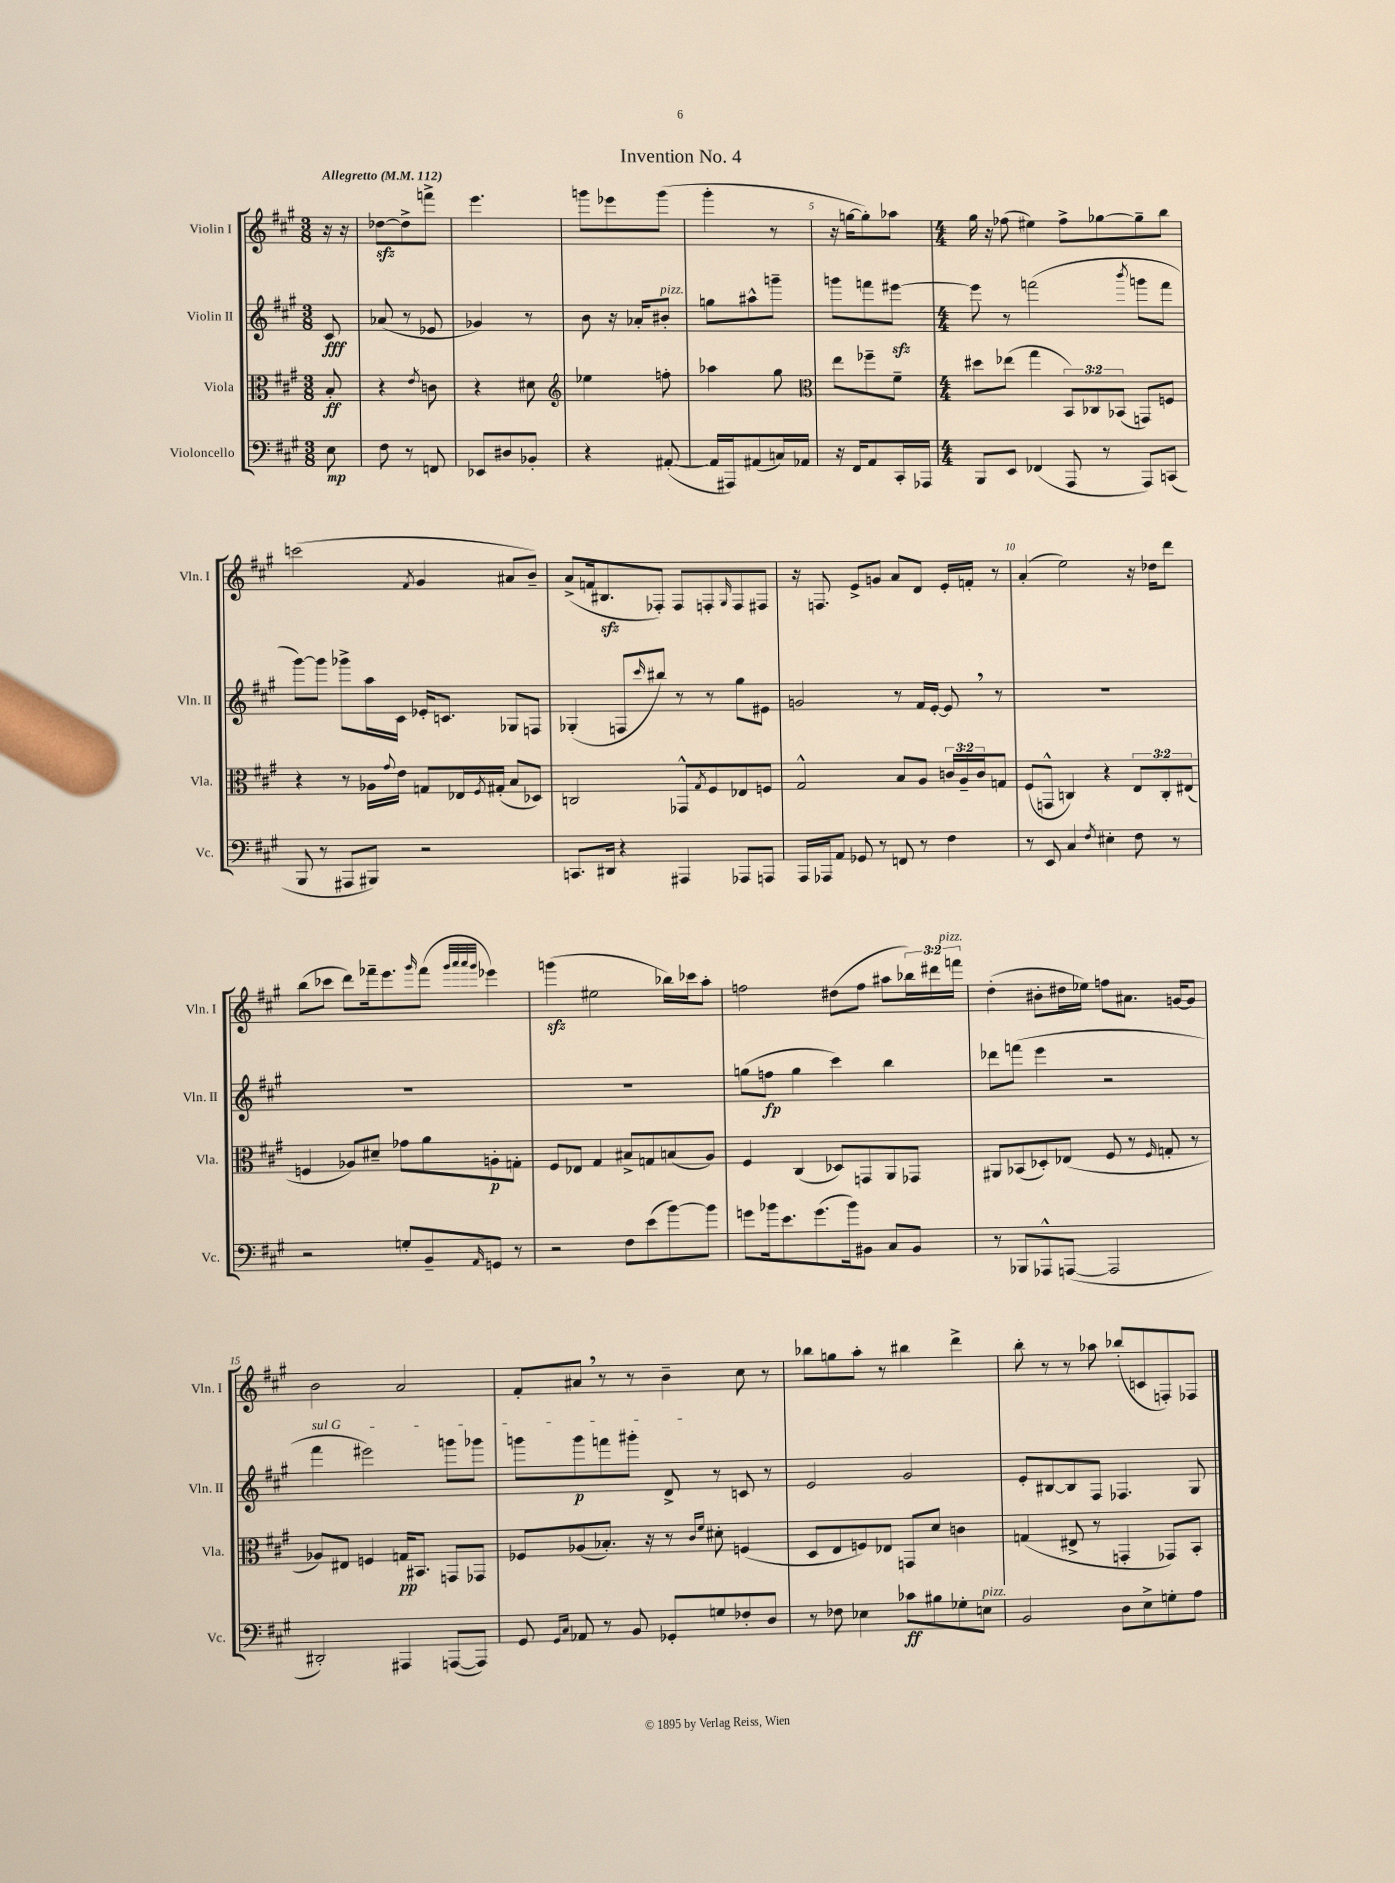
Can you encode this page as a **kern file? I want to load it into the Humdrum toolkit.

**kern	**kern	**kern	**kern
*staff4	*staff3	*staff2	*staff1
*clefF4	*clefC3	*clefG2	*clefG2
*k[f#c#g#]	*k[f#c#g#]	*k[f#c#g#]	*k[f#c#g#]
*M3/8	*M3/8	*M3/8	*M3/8
*MM112	*MM112	*MM112	*MM112
8E\	8B'/	8c#/	16r
.	.	.	16r
=	=	=	=
8F#\	4r	(8a-/	[8dd-\L
8r	.	8r	8dd-^\]
.	8qe/	.	.
8FF/	8c\	8e-/	8fff^\J
=	=	=	=
8EE-/L	4r	4g-/)	4.eee\
8D#/	.	.	.
8BB-'/J	8d#\	8r	.
=	=	=	=
*	*clefG2	*	*
4r	4ee-\	8b\	8ggg\L
.	.	16r	8eee-\
.	.	16a-'/LK	.
([8AA#'/	8ff'\	8b#'/J	(8ggg\J
=	=	=	=
16AA#/]LL	4aa-\	8gg\L	4ggg#'\
16AAA#/J)	.	.	.
(8AA#/	.	8aa#^^\	.
16C/L)	8gg#\	8ggg~\J	8r
16AA-/JJ	.	.	.
=	=	=	=
*	*clefC3	*	*
16r	8ee\L	8ggg\L	16r
16FF#/LK	.	.	[16gg\LK
8AA/	8ff-~\	8fff\	8gg'\])
16CC#'/L	8f#~\J	[8eee#\J	8aa-\J
16AAA-/JJ	.	.	.
=	=	=	=
*M4/4	*M4/4	*M4/4	*M4/4
8BBB/L	8dd#\L	8eee#\]	16gg#\
.	.	.	16r
8EE/J	(8ee-\J	8r	(8ff-\
(4FF-/	4gg#\	(2fff\	4ee#\)
8AAA/	12BB/L)	.	8ff-^\L
.	12C-/	.	.
8r	.	.	[8gg-\
.	(12BB-/J	.	.
.	.	8qbbb/	.
8AAA/L)	8GG/L)	8ggg\L	8gg-~\]
(8CC/J	8F/J	8fff\J	8bb\J
=	=	=	=
8BBB/	4r	[8ggg#\L)	(2ccc\
8r	.	8ggg#\]J	.
8AAA#/L	8r	8ggg-^\L	.
8BBB#/J)	16A-\LL	16aa\L	.
.	8qqg#/	.	.
.	16e\JJ	16c#\JJ	.
.	.	.	8qf#/
2r	8G/L	16e-'/LK	4g#/
.	.	8.c/J	.
.	16E-/L	.	.
.	8qF#/	.	.
.	(16G#'/JJ	.	.
.	8B/L	8G-/L	8a#/L
.	8D-/J)	8F/J	8b~/J)
=	=	=	=
8.CC/L	2C/	(4G-'/	(8a^/L
.	.	.	16f/k
16DD#/Jk	.	.	8.B#/
4r	.	8F/L	.
.	.	16qqccc#/	.
.	.	8bb#/J)	8F-'/J)
4AAA#/	8GG-^^/L	8r	8F-/L
.	8qG#/	.	.
.	8F#/	8r	8F'/
.	.	.	16qqG#/
8AAA-/L	8E-/	8gg#\L	8F/
8AAA/J	8F/J	8e#\J	8F#/J
=	=	=	=
16AAA/LL	2G#^^/	2g/	16r
16AAA-/J	.	.	8.F/
8AA/J	.	.	.
8GG-/	.	.	8e^/L
8r	.	.	8g/J
8FF/	8B/L	8r	8a/L
8r	8A/J	16f#/LL	8d/J
.	.	[16e'/JJ	.
4F#\	24c/LL	8e/]	16e'/LL
.	24A~/	.	.
.	.	.	16f'/JJ
.	24c/J	.	.
.	8G/J	8r	8r
=	=	=	=
8r	(8F#/L	1r	(4a'/
8EE/	8GG^^/J	.	.
4C#/	4C/)	.	2ee\)
8qF#/	.	.	.
4E#'\	4r	.	.
8F#\	12E/L	.	16r
.	.	.	16dd-\LK
.	12C'/	.	.
8r	.	.	8ddd\J
.	(12E#/J	.	.
=	=	=	=
2r	4F/	1r	(8bb\L
.	.	.	8ccc-\J
.	8A-/L)	.	8ddd\L)
.	8d#~/J	.	16fff-~\k
.	.	.	8.eee\
8G'/L	8g-\L	.	.
.	.	.	16qqggg#/
8BB~/	8a\	.	(8fff-\J
.	.	.	32qqggg#/LLL
.	.	.	32qqaaa/
.	.	.	32qqaaa/
16qqAA/	.	.	32qqggg#/JJJ
8GG/J	8A'\	.	4eee-\)
8r	8G'\J	.	.
=	=	=	=
2r	8F#/L	1r	(4ggg\
.	8E-/J	.	.
.	4G#/	.	2ee#\
8F#\L	8B#^/L	.	.
(8e\	8G/	.	.
[8b\)	(8B/	.	16bb-\LL)
.	.	.	16ccc-\J
8b\]J	8A/J)	.	8aa'\J
=	=	=	=
8g\L	4F#/	(8gg\L	2ff\
16b-\k	.	8ff\J	.
8.e\	.	.	.
.	(4C#/	4gg\	.
(8.g\	.	.	.
.	8D-/L)	4ccc#\)	(8dd#\L
16b-\k)	.	.	.
8BB#\J	8GG/	.	8ff\J
8C#/L	8AA/	4bb\	8aa#\L
8BB#/J	8GG-/J	.	24bb-\L)
.	.	.	24ddd#\
.	.	.	24fff\JJ
=	=	=	=
8r	8AA#/L	8ddd-\L	(4dd'\
8BBB-/L	(8BB-/	(8fff\J	.
8AAA-^^/	8D-'/)	4eee\	8b#'\L
([8AAA/J	(8E-/J	.	16dd#\L
.	.	.	16ee-\JJ)
2AAA/]	8F#/	2r	8ff\L
.	8r	.	8.a#\J
.	16qqF#/	.	.
.	8G'/	.	.
.	.	.	[16g/LK
.	8r	.	8g/]J
=	=	=	=
2DD#'/)	8A-/L)	4fff#\	2b\
.	8E#/J	.	.
.	4F/	2eee#\)	.
4AAA#/	16G/LK	.	2a/
.	8.BB#/J	.	.
([8AAA/L	8GG/L	8ggg\L	.
8AAA/]J)	8GG-/J	8ggg-\J	.
=	=	=	=
8GG#/	8F-/L	8ggg\L	8f#'/L
16qqGG#/LL	.	.	.
16qqC#/JJ	.	.	.
8AA-/	(8A-/	8ggg\	8a#/J
8r	8.B-'/J)	8fff\	8r
8BB/	.	8ggg#'\J	8r
.	16r	.	.
8GG-'/L	8r	8d^/	4b~\
.	16qqc#/LL	.	.
.	16qqf#/JJ	.	.
8G/	8d#'\	8r	.
8F-'/	(4F/	8c/	8cc#\
8D/J	.	8r	8r
=	=	=	=
8r	8D/L	2e/	8bb-\L
8F-\	8E/	.	8gg\
4E-\	8F/)	.	8aa'\J
.	8E-/J	.	8r
8c-\L	8GG/L	2g#/	4bb#\
8B#\	8d/J	.	.
8G-'\	4c\	.	4ddd^\
8E\J	.	.	.
=	=	=	=
2BB/	(4G/	8e'/L	8bb'\
.	.	[8B#/	8r
.	8E#^/	8B#/]	8r
.	8r	8F#/J	8aa-\
8D\L	4GG'/	4.F-/	(8bb-'/L
8E^\	.	.	8c/
8G'\	8GG-/L)	.	8F'/)
8A\J	8BB'/J	8G#/	8F-/J
==	==	==	==
*-	*-	*-	*-
